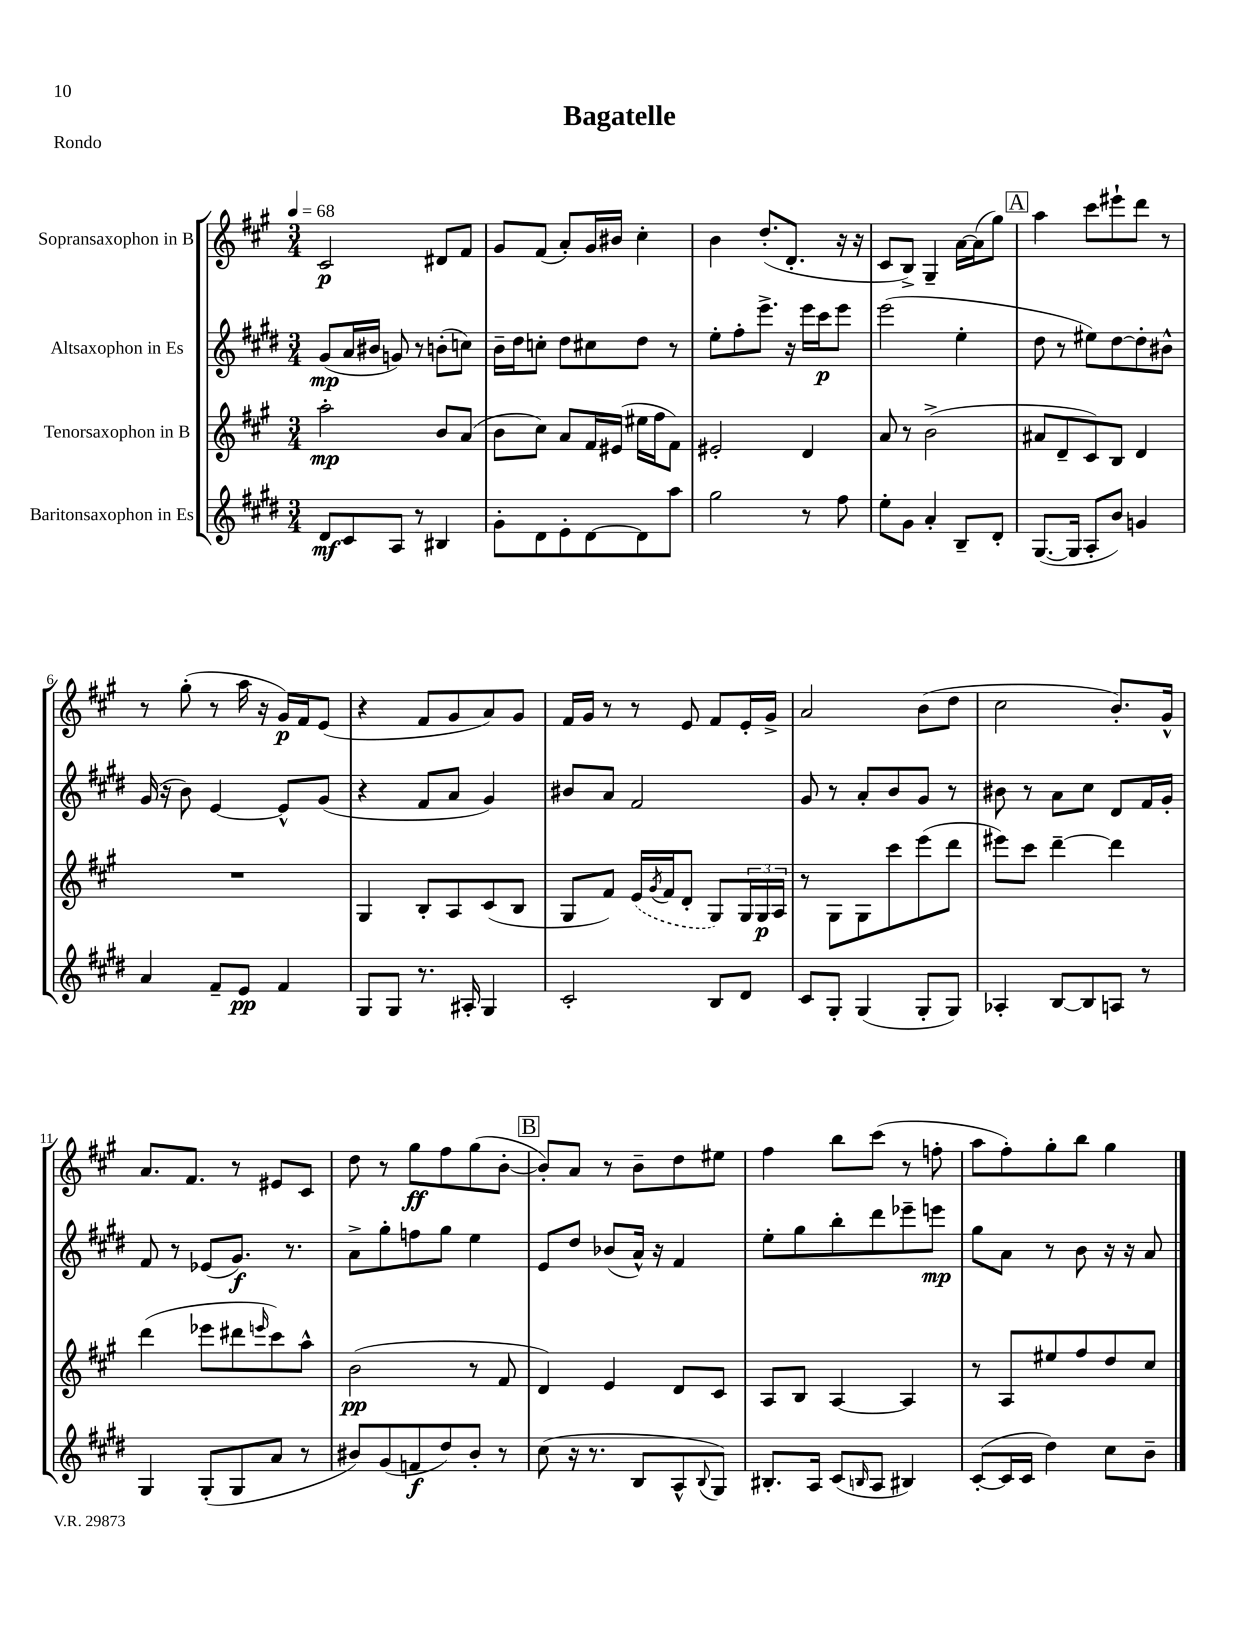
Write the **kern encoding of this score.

**kern	**kern	**kern	**kern
*staff4	*staff3	*staff2	*staff1
*clefG2	*clefG2	*clefG2	*clefG2
*k[f#c#g#d#]	*k[f#c#g#]	*k[f#c#g#d#]	*k[f#c#g#]
*M3/4	*M3/4	*M3/4	*M3/4
*MM68	*MM68	*MM68	*MM68
8d#/L	2aa'\	(8g#/L	2c#/
8c#/	.	16a/L	.
.	.	16b#/JJ	.
8A/J	.	8g/)	.
8r	.	8r	.
4B#/	8b/L	(8b'\L	8d#/L
.	(8a/J	8cc\J)	8f#/J
=	=	=	=
8g#'\L	8b\L	16b~\LL	8g#/L
.	.	16dd#\J	.
8d#\	8cc#\J)	8cc'\J	(8f#/J
8e'\	8a/L	8dd#\L	8a'/L)
[8d#\	16f#/L	8cc#\	16g#/L
.	(16e#/JJ	.	16b#/JJ
8d#\]	16ee#\LL	8dd#\J	4cc#'\
.	16ff#\J	.	.
8aa\J	8f#\J)	8r	.
=	=	=	=
2gg#\	2e#'/	8ee'\L	4b\
.	.	8ff#'\	.
.	.	8.eee^\J	(8.dd'/L
.	.	16r	8.d'/J
8r	4d/	16eee\LL	.
.	.	16ccc#\J	.
8ff#\	.	8eee\J	16r
.	.	.	16r
=	=	=	=
8ee'\L	8a/	(2eee\	8c#/L
8g#\J	8r	.	8B^/J)
4a'/	(2b^\	.	4G#~/
8B~/L	.	4ee'\	[16a\LL
.	.	.	(16a\]J
8d#'/J	.	.	8gg#\J)
=	=	=	=
([8.G#/L	8a#/L	8dd#\	4aa\
.	8d~/	8r	.
16G#/]Jk	.	.	.
8A'/L	8c#/)	8ee#\L)	8ccc#\L
8b/J)	8B/J	[8dd#\	8eee#`\
4g/	4d/	8dd#'\]	8ddd\J
.	.	8b#^^\J	8r
=	=	=	=
4a/	2.r	(16g#/	8r
.	.	16r	.
.	.	8b\)	(8gg#'\
8f#~/L	.	[4e/	8r
8e/J	.	.	16aa\
.	.	.	16r
4f#/	.	8e^^/]L	16g#/LL)
.	.	.	16f#/J
.	.	(8g#/J	(8e/J
=	=	=	=
8G#/L	4G#/	4r	4r
8G#/J	.	.	.
8.r	8B'/L	8f#/L	8f#/L
.	8A/	8a/J	8g#/
16A#'/	.	.	.
4G#/	(8c#/	4g#/)	8a/)
.	8B/J	.	8g#/J
=	=	=	=
2c#'/	8G#/L	8b#/L	16f#/LL
.	.	.	16g#/JJ
.	8f#/J)	8a/J	8r
.	(16e/LL	2f#/	8r
.	8qg#/	.	.
.	16f#/J	.	.
.	8d'/J	.	8e/
8B/L	8G#/L)	.	8f#/L
8d#/J	24G#/L	.	16e'/L
.	24G#/	.	.
.	.	.	16g#^/JJ
.	24A/JJ	.	.
=	=	=	=
8c#/L	8r	8g#/	2a/
8G#'/J	8G#\L	8r	.
(4G#/	8G#\	8a'/L	.
.	8ccc#\	8b/	.
8G#'/L	(8eee\	8g#/J	(8b\L
8G#/J)	8ddd\J	8r	8dd\J
=	=	=	=
4A-'/	8eee#\L)	8b#\	2cc#\
.	8ccc#\J	8r	.
[8B/L	[4ddd~\	8a\L	.
8B/]	.	8cc#\J	.
8A/J	4ddd\]	8d#/L	8.b'/L)
8r	.	16f#/L	.
.	.	16g#'/JJ	16g#^^/Jk
=	=	=	=
4G#/	(4ddd\	8f#/	8.a/L
.	.	8r	.
.	.	.	8.f#/J
(8G#'/L	8eee-\L	(8e-/L	.
8G#/	8ddd#\	8.g#/J)	8r
.	16qqeee/	.	.
8a/J	8ccc#\)	.	8e#/L
.	.	8.r	.
8r	8aa^^\J	.	8c#/J
=	=	=	=
8b#/L)	(2b\	8a^\L	8dd\
(8g#/	.	8gg#'\	8r
8f/	.	8ff\	8gg#\L
8dd#/)	.	8gg#\J	8ff#\
8b#'/J	8r	4ee\	(8gg#\
8r	8f#/	.	[8b'\J
=	=	=	=
(8cc#\	4d/)	8e/L	8b'/]L)
16r	.	8dd#/J	8a/J
8.r	.	.	.
.	4e/	(8b-/L	8r
8B/L	.	16a^^/Jk)	8b~\L
.	.	16r	.
8A^^/	8d/L	4f#/	8dd\
8qqB/	.	.	.
8G#/J)	8c#/J	.	8ee#\J
=	=	=	=
8.B#'/L	8A/L	8ee'\L	4ff#\
.	8B/J	8gg#\	.
16A/Jk	.	.	.
(8c#/L	[4A/	8bb'\	8bb\L
16qqB/	.	.	.
8A/J	.	8ddd#\	(8ccc#\J
4B#/)	4A/]	8eee-~\	8r
.	.	8eee\J	8ff'\
=	=	=	=
([8c#'/L	8r	8gg#\L	8aa\L
16c#/]L	8A/L	8a\J	8ff#'\)
16c#/JJ	.	.	.
4dd#\)	8ee#/	8r	8gg#'\
.	8ff#/	8b\	8bb\J
8cc#\L	8dd/	16r	4gg#\
.	.	16r	.
8b~\J	8cc#/J	8a/	.
==	==	==	==
*-	*-	*-	*-
